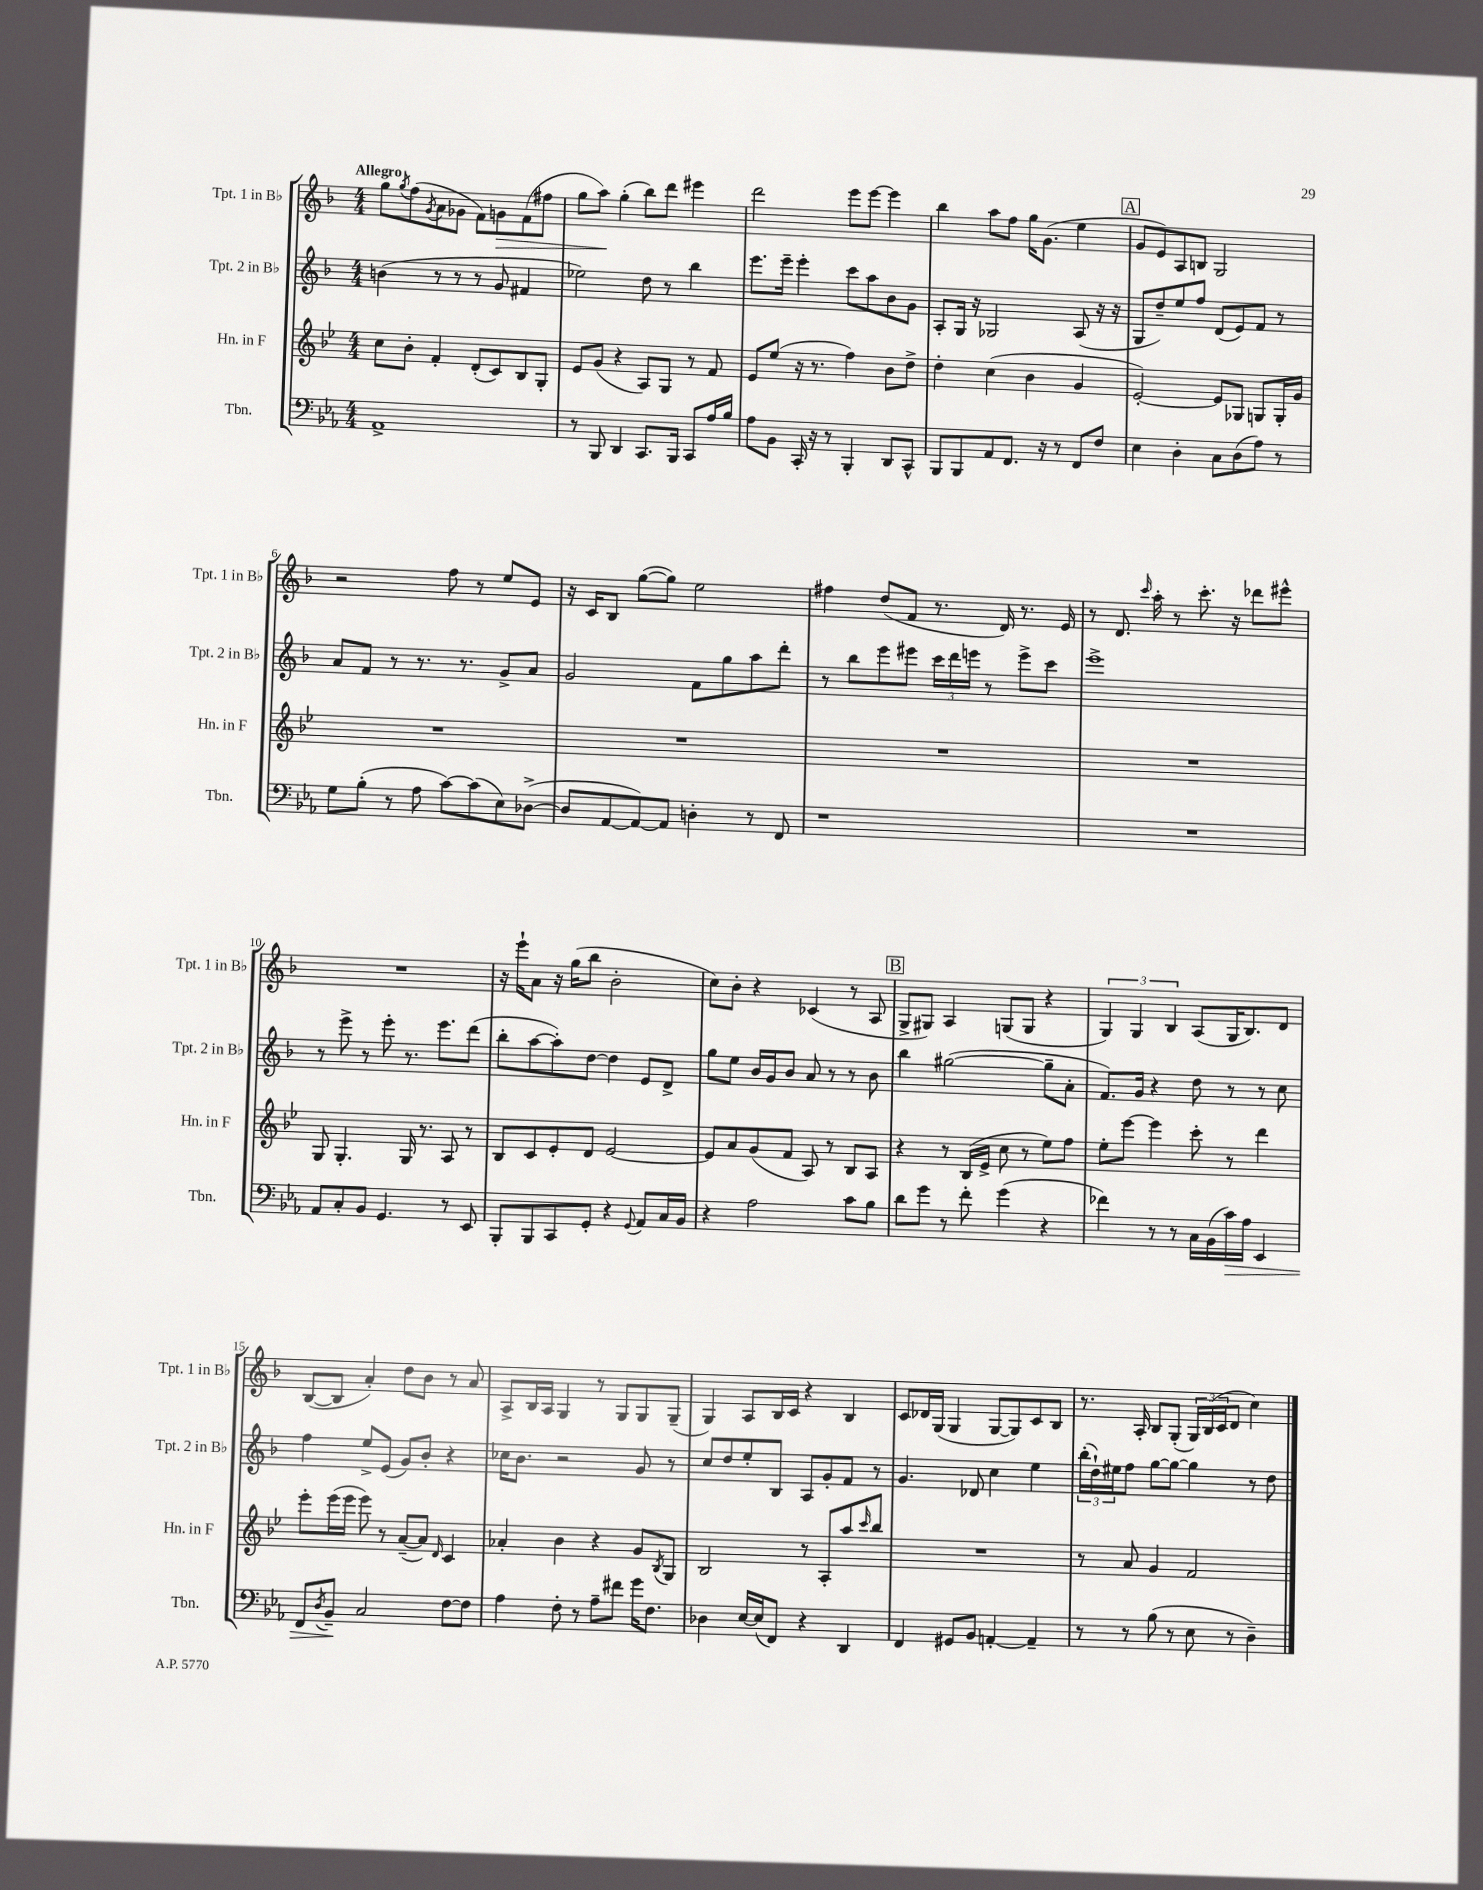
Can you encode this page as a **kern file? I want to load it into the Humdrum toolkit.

**kern	**dynam	**kern	**kern	**kern	**dynam
*part4	*part4	*part3	*part2	*part1	*part1
*staff4	*staff4	*staff3	*staff2	*staff1	*staff1
*I"Tbn.	*	*I"Hn. in F	*I"Tpt. 2 in B♭	*I"Tpt. 1 in B♭	*
*I'Tbn.	*	*I'Hn. in F	*I'Tpt. 2 in B♭	*I'Tpt. 1 in B♭	*
*clefF4	*	*clefG2	*clefG2	*clefG2	*
*k[b-e-a-]	*	*k[b-e-]	*k[b-]	*k[b-]	*
*M4/4	*	*M4/4	*M4/4	*M4/4	*
=1	=1	=1	=1	=1	=1
!	!	!	!	!LO:TX:a:B:t=Allegro	!
1AA-^	.	8cc\L	(4bn\	8gg\L	.
.	.	.	.	8qgg/	.
.	.	8b-'\J	.	(8ff\	.
.	.	.	.	8qg/	.
.	.	4f'/	8r	8a\	.
.	.	.	8r	8g-X\J	.
.	.	(8d'/L	8r	8f\L)	.
!	!	!	!	!	!LO:HP:b
.	.	8c/)	8g/	8gn\	>
.	.	8B-/	4f#X/	(8f\	.
.	.	8G'/J	.	8ff#X\J	.
=2	=2	=2	=2	=2	=2
8r	.	8e-/L	2ee-X\)	8gg\L	.
8BBB-/	.	(8g/J	.	8aa\J)	.
4DD/	.	4r	.	(4gg'\	]
8.CC/L	.	8A/L)	8dd\	8bb-\L)	.
.	.	8G/J	8r	8ddd\J	.
16BBB-/Jk	.	.	.	.	.
8CC/L	.	8r	4bb-\	4eee#X\	.
16A-/L	.	8f/	.	.	.
16B-/JJ	.	.	.	.	.
=3	=3	=3	=3	=3	=3
8A-\L	.	8e-/L	8.eee\L	2ddd\	.
8BB-\J	.	(8ee-/J	.	.	.
.	.	.	16eee~\Jk	.	.
16CC'/	.	16r	4eee'\	.	.
16r	.	8.r	.	.	.
8r	.	.	.	.	.
4BBB-'/	.	4ff\)	8ccc\L	8eee\L	.
.	.	.	8aa\	[8eee\J	.
8DD/L	.	8b-\L	8b-\	4eee\]	.
8CC^^/J	.	8dd^\J	8g\J	.	.
=4	=4	=4	=4	=4	=4
8BBB-/L	.	4dd'\	8A'/L	4bb-\	.
8BBB-/	.	.	16G/Jk	.	.
.	.	.	16r	.	.
8AA-/	.	(4cc\	2G-X/	8aa\L	.
8.FF/J	.	.	.	8ff\J	.
.	.	4b-\	.	16gg\KL	.
16r	.	.	.	(8.g\J	.
8r	.	.	.	.	.
8FF/L	.	4g/	(8A/	4ee\	.
8F/J	.	.	16r	.	.
.	.	.	16r	.	.
!!LO:REH:place=s1:t=A
=5	=5	=5	=5	=5	=5
4E-\	.	[2e-'/)	8G/L	8g/L	.
.	.	.	8dd~/)	8e/)	.
4D'\	.	.	8ee/	8A/	.
.	.	.	8ff/J	8Bn/J	.
8C\L	.	8e-/L]	(8d/L	2G/	.
(8D\	.	8G-X/J	8e/)	.	.
8A-\J)	.	8Gn/L	8f/J	.	.
8r	.	16G'/L	8r	.	.
.	.	16g/JJ	.	.	.
!!LO:LB:g=z
=6	=6	=6	=6	=6	=6
8G\L	.	1r	8a/L	2r	.
(8B-'\J	.	.	8f/J	.	.
8r	.	.	8r	.	.
8A-\	.	.	8.r	.	.
[8c\L)	.	.	.	8ff\	.
.	.	.	8.r	.	.
(8c\]	.	.	.	8r	.
8E-\)	.	.	8g^/L	8ee/L	.
([8D-X^\J	.	.	8a/J	8e/J	.
=7	=7	=7	=7	=7	=7
8D-/L]	.	1r	2g/	16r	.
.	.	.	.	16c/KL	.
[8AA-/	.	.	.	8B-/J	.
8AA-/_)	.	.	.	([8gg\L	.
8AA-/J]	.	.	.	8gg\J])	.
4Dn'\	.	.	8f\L	2ee\	.
.	.	.	8gg\	.	.
8r	.	.	8aa\	.	.
8FF/	.	.	8ddd'\J	.	.
=8	=8	=8	=8	=8	=8
1r	.	1r	8r	4ff#X\	.
.	.	.	8bb-\L	.	.
.	.	.	8eee\	(8dd/L	.
.	.	.	8eee#X\J	8f/J	.
.	.	.	24ccc\LL	8.r	.
.	.	.	24ddd\	.	.
.	.	.	24eeen\JJ	.	.
.	.	.	8r	.	.
.	.	.	.	16d/)	.
.	.	.	8eee^\L	8.r	.
.	.	.	8ccc\J	.	.
.	.	.	.	16e/	.
=9	=9	=9	=9	=9	=9
1r	.	1r	1eee^	8r	.
.	.	.	.	8.d/	.
.	.	.	.	16qqccc/	.
.	.	.	.	16aa'\	.
.	.	.	.	8r	.
.	.	.	.	8.ccc'\	.
.	.	.	.	16r	.
.	.	.	.	8ddd-X\L	.
.	.	.	.	8eee#X^^\J	.
!!LO:LB:g=z
=10	=10	=10	=10	=10	=10
8AA-/L	.	8G/	8r	1r	.
8C'/	.	4.G'/	8eee^\	.	.
8BB-/J	.	.	8r	.	.
4.GG/	.	.	8eee'\	.	.
.	.	16G/	8.r	.	.
.	.	8.r	.	.	.
.	.	.	8.eee\L	.	.
8r	.	8A/	.	.	.
8EE-/	.	8r	(8ddd\J	.	.
=11	=11	=11	=11	=11	=11
8BBB-'/L	.	8B-/L	8bb-'\L	16r	.
.	.	.	.	16eee`\KL	.
8BBB-/	.	8c/	[8aa\	8a\J	.
8CC/	.	8e-'/	8aa'\])	16r	.
.	.	.	.	(16gg\KL	.
8GG'/J	.	8d/J	[8dd\J	8bb-\J	.
4r	.	[2e-/	4dd\]	2b-'\	.
8qqGG/	.	.	.	.	.
8AA-/L	.	.	8e/L	.	.
16C/L	.	.	8d^/J	.	.
16BB-/JJ	.	.	.	.	.
=12	=12	=12	=12	=12	=12
4r	.	8e-/L]	8gg\L	8cc\L)	.
.	.	8a/	8ee\J	8b-'\J	.
2A-\	.	(8g/	16b-/LL	4r	.
.	.	.	16g/J	.	.
.	.	8f/J	8b-/J	.	.
.	.	8A/)	8a/	(4c-X/	.
.	.	8r	8r	.	.
8c\L	.	8B-/L	8r	8r	.
8B-\J	.	8A/J	8b-\	8A/	.
!!LO:REH:place=s1:t=B
=13	=13	=13	=13	=13	=13
8d\L	.	4r	4bb-\	8G^/L	.
8g\J	.	.	.	8G#X/J)	.
8r	.	8r	([2gg#X\	4A/	.
8f'\	.	(16B-/LL	.	.	.
.	.	16e-^/JJ	.	.	.
(4g\	.	8cc\	.	(8Gn/L	.
.	.	8r	.	8G/J	.
4r	.	8ee-\L)	8gg#~\L]	4r	.
.	.	8ff\J	8a'\J	.	.
=14	=14	=14	=14	=14	=14
4f-X\)	.	8ee-'\L	8.f/L)	6G/)	.
.	.	[8eee-\J	.	.	.
.	.	.	.	6G/	.
.	.	.	16g/Jk	.	.
8r	.	4eee-\]	4r	.	.
.	.	.	.	6B-/	.
8r	.	.	.	.	.
16C\LL	.	8ccc'\	8dd\	(8A/L	.
(16BB-\	.	.	.	.	.
!	!LO:HP:b	!	!	!	!
16c\)	>	8r	8r	16G/K	.
16A-\JJ	.	.	.	8.B-/)	.
4EE-/	.	4ddd\	8r	.	.
.	.	.	8cc\	8d/J	.
!!LO:LB:g=z
=15	=15	=15	=15	=15	=15
8FF/L	.	8eee-'\L	4ff\	([8B-/L	.
8qD/	.	.	.	.	.
8BB-~/J	.	(16eee-\L	.	8B-/J]	.
.	.	16eee-\JJ	.	.	.
2C/	]	8eee-\)	8ee^/L	4a'/)	.
.	.	8r	(8e/J	.	.
.	.	([8a~/L	8g/L)	8dd\L	.
.	.	8a/J])	8b-'/J	8b-\J	.
.	.	16qqd/	.	.	.
[8F\L	.	4c/	4r	8r	.
8F\J]	.	.	.	8a/	.
=16	=16	=16	=16	=16	=16
4A-\	.	4a-X'/	16cc-X\KL	8A^/L	.
.	.	.	8.b-\J	.	.
.	.	.	.	16B-/L	.
.	.	.	.	16A/JJ	.
8F'\	.	4b-\	2r	4G/	.
8r	.	.	.	.	.
8A-~\L	.	4r	.	8r	.
8f#X\J	.	.	.	8G/L	.
16g\KL	.	8g/L	8g/	8G/	.
8.F\J	.	.	.	.	.
.	.	8qB-/	.	.	.
.	.	8G/J	8r	(8G~/J	.
=17	=17	=17	=17	=17	=17
4D-X\	.	2B-/	8cc/L	4G/)	.
.	.	.	8dd/	.	.
[16E-/LL	.	.	8ee'/	8A/L	.
(16E-/J]	.	.	.	.	.
8FF/J)	.	.	8B-/J	16B-/L	.
.	.	.	.	16c/JJ	.
4r	.	8r	8A/L	4r	.
.	.	8A'/L	8g'/	.	.
4DD/	.	8aa/	8f/J	4B-/	.
.	.	16qqccc/	.	.	.
.	.	8bb-/J	8r	.	.
=18	=18	=18	=18	=18	=18
4FF/	.	1r	4.g/	8c/L	.
.	.	.	.	16d-X/L	.
.	.	.	.	(16G/JJ	.
8GG#X/L	.	.	.	4G/	.
8BB-/J	.	.	8d-X/	.	.
[4AAn'/	.	.	4cc\	[8G/L	.
.	.	.	.	8G/])	.
4AA~/]	.	.	4ee\	8c/	.
.	.	.	.	8B-/J	.
=19	=19	=19	=19	=19	=19
8r	.	8r	(24bb-'\LL	8.r	.
.	.	.	24dd`\)	.	.
.	.	.	24ee#X\J	.	.
8r	.	8a/	8ff\J	.	.
.	.	.	.	16A'/	.
(8B-\	.	4g/	[8gg\L	8B-/L	.
8r	.	.	8gg\J_	(8G'/J	.
8E-\	.	2f/	4gg\]	24G/LL)	.
.	.	.	.	(24B-/	.
.	.	.	.	24c/J	.
8r	.	.	.	8d/J	.
4D~\)	.	.	8r	4cc\)	.
.	.	.	8dd\	.	.
==	==	==	==	==	==
*-	*-	*-	*-	*-	*-
